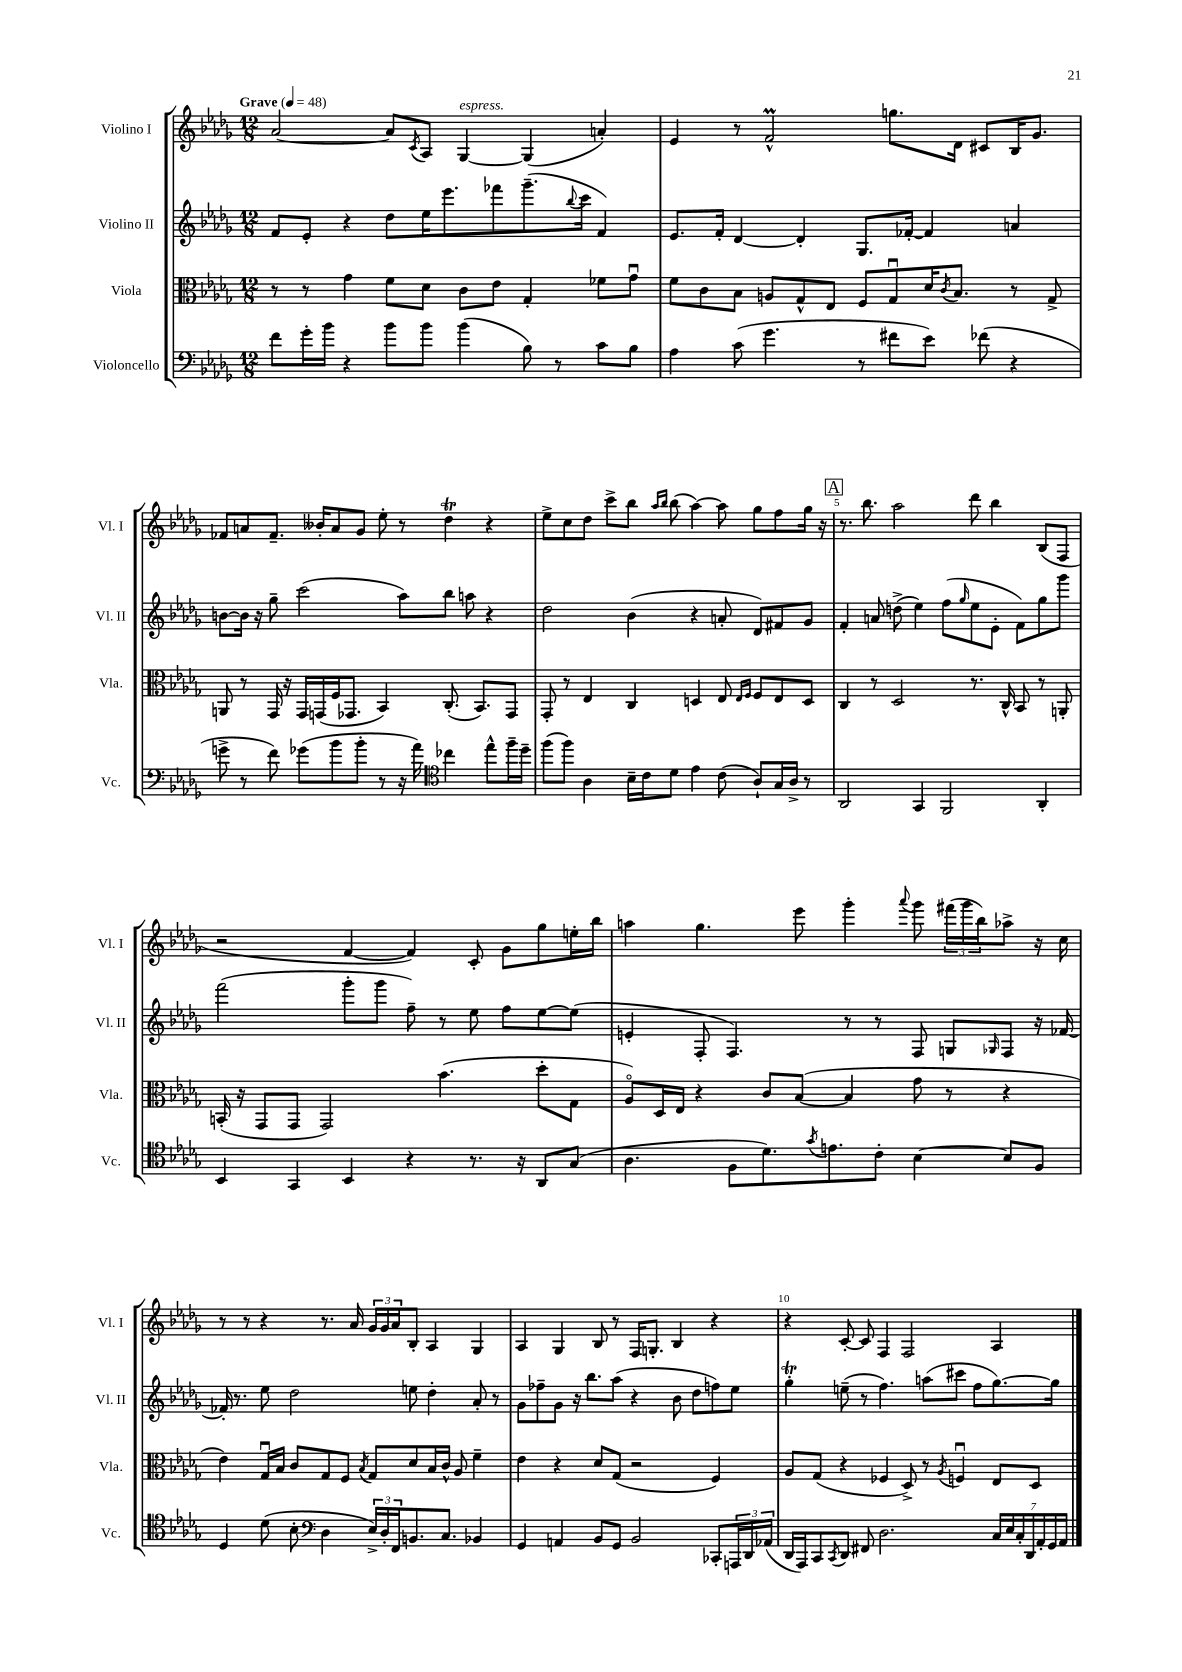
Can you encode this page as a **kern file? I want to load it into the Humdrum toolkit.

**kern	**kern	**kern	**kern
*part4	*part3	*part2	*part1
*staff4	*staff3	*staff2	*staff1
*I"Violoncello	*I"Viola	*I"Violino II	*I"Violino I
*I'Vc.	*I'Vla.	*I'Vl. II	*I'Vl. I
*clefF4	*clefC3	*clefG2	*clefG2
*k[b-e-a-d-g-]	*k[b-e-a-d-g-]	*k[b-e-a-d-g-]	*k[b-e-a-d-g-]
*M12/8	*M12/8	*M12/8	*M12/8
*MM48	*MM48	*MM48	*MM48
=1	=1	=1	=1
!	!	!	!LO:TX:a:B:t=Grave
8f\L	8r	8f/L	[2a-/
16g-'\L	8r	8e-'/J	.
16b-\JJ	.	.	.
4r	4g-\	4r	.
8b-\L	8f\L	8dd-\L	8a-/L]
.	.	.	8qc/
8b-\J	8d-\J	16ee-\K	8A-/J
.	.	8.eee-\	.
!	!	!	!LO:TX:a:i:t=espress.
(4b-\	8c\L	.	[4G-/
.	8e-\J	8fff-X\	.
8B-\)	4G-'/	(8.ggg-~\	(4G-/]
8r	.	.	.
.	.	8qqbb-/	.
.	.	16ccc\Jk	.
8c\L	8f-X\L	4f/)	4an'/)
8B-\J	8g-u\J	.	.
=2	=2	=2	=2
4A-\	8f\L	8.e-/L	4e-/
.	8c\	.	.
.	.	16f'/Jk	.
(8c\	8B-\J	[4d-/	8r
4.g-\	8An/L	.	2fm^^/
.	8G-^^/	4d-'/]	.
.	8E-/J	.	.
8r	8F/L	8.G-/L	.
8f#X\L	8G-u/	.	8.ggn\L
.	.	[16f-X'/Jk	.
8e-\J)	16d-/K	4f-/]	.
.	8qc/	.	.
.	8.B-/J	.	16d-\Jk
(8f-X\	.	.	8c#X/L
4r	8r	4an/	16B-/K
.	.	.	8.g-/J
.	8G-^/	.	.
!!LO:LB:g=z
=3	=3	=3	=3
8gn^\	8AAn/	[8bn\L	8f-X/L
8r	8r	16b\Jk]	8an/
.	.	16r	.
8f\)	16GG-/	8gg-~\	8.f-~/J
.	16r	.	.
(8g-X\L	16GG-/LL	(2ccc\	.
.	(16GGn/	.	16b--X'/KL
8b-\	16F/J	.	8a/
.	8.GG-X/J	.	.
8b-'\J	.	.	8g-/J
8r	4BB-/)	.	8ee-'\
16r	.	8aa-\L)	8r
16a-\)	.	.	.
*clefC4	*	*	*
4cc-X\	(8.C'/	8bb-\J	4dd-T\
.	.	8aan\	.
.	8.BB-/L)	.	.
8ee-^^\L	.	4r	4r
16ff~\L	8GG-/J	.	.
16dd-~\JJ	.	.	.
=4	=4	=4	=4
(8ff\L	8GG-'/	2dd-\	8ee-^\L
8ff\J)	8r	.	8cc\
4A-\	4E-/	.	8dd-\J
.	.	.	8ccc^\L
16B-~\LL	4C/	(4b-\	8bb-\J
16c\J	.	.	.
.	.	.	16qqaa-/LL
.	.	.	16qqbb-/JJ
8d-\J	.	.	(8bb-\
4e-\	4Dn/	4r	[4aa-\)
(8c\	8E-/	8an'/	8aa-\]
.	16qqE-/LL	.	.
.	16qqF/JJ	.	.
8A-`/L)	8F/L	8d-/L)	8gg-\L
16G-/L	8E-/	8f#X/	8ff\
16A-^/JJ	.	.	.
8r	8D/J	8g-/J	16gg-\Jk
.	.	.	16r
!!LO:REH:place=s1:t=A
=5	=5	=5	=5
2AA-/	4C/	4f'/	8.r
.	.	.	8.bb-\
.	8r	8an/	.
.	2D-/	(8ddn^\	2aa-\
4GG-/	.	4ee-\)	.
2FF/	.	(8ff\L	.
.	.	16qqgg-/	.
.	8.r	8ee-\	8ddd-\
.	.	8e-'\J	4bb-\
.	16C^^/	.	.
.	8BB-/	8f\L)	.
4AA-'/	8r	8gg-\	(8B-/L
.	8AAn'/	8ggg-\J	8F/J
!!LO:LB:g=z
=6	=6	=6	=6
4BB-/	(16BBn'/	(2fff\	2r
.	16r	.	.
.	8GG-/L	.	.
4GG-/	8GG-/J	.	.
.	2GG-/)	.	.
4BB-/	.	8ggg-'\L	[4f/
.	.	8ggg-\J	.
4r	.	8ff~\)	4f/])
.	(4.b-\	8r	.
8.r	.	8ee-\	8c'/
.	.	8ff\L	8g-\L
16r	.	.	.
8AA-/L	8dd-'\L	[8ee-\	8gg-\
(8G-/J	8G-\J	(8ee-\J]	16een'\L
.	.	.	16bb-\JJ
=7	=7	=7	=7
4.A-\	8A-/L)	4en'/	4aan\
.	16D-/L	.	.
.	16E-/JJ	.	.
.	4r	8F'/	4.gg-\
8F\L	.	4.F/)	.
8.d-\)	8c/L	.	.
.	([8B-/J	.	8eee-\
8qg-/	.	.	.
8.en\	.	.	.
.	4B-/]	8r	4ggg-'\
8c'\J	.	8r	.
.	.	.	8qqaaa-/
[4B-\	8g-\	8F/	8ggg-\
.	8r	8Gn/L	(24fff#X\LL
.	.	.	24ggg-\
.	.	.	24bb-\J)
.	.	16qqG-X/	.
8B-/L]	4r	8F/J	8aa-X^\J
8F/J	.	16r	16r
.	.	[16f-X/	16cc\
!!LO:LB:g=z
=8	=8	=8	=8
4D-/	4e-\)	16f-X'/]	8r
.	.	8.r	.
.	.	.	8r
(8d-\	16G-u/LL	8ee-\	4r
.	16B-/JJ	.	.
8B-'\	8c/L	2dd-\	.
*clefF4	*	*	*
4D-\	8G-/	.	8.r
.	8F/J	.	.
.	.	.	16a-/
.	8qB-/	.	.
24E-^/LL)	8G-/L	.	24g-/LL
24D-'/	.	.	24g-/
24FF/J	.	.	24a-/J
8.BBn/	8d-/	8een\	8B-'/J
.	16B-/L	4dd-'\	4A-/
8.C/J	16c^^/JJ	.	.
.	8A-/	.	.
4BB-X/	4f~\	8a-'/	4G-/
.	.	8r	.
=9	=9	=9	=9
4GG-/	4e-\	8g-\L	4A-/
.	.	8ff-X~\	.
4AAn/	4r	8g-\J	4G-/
.	.	16r	.
.	.	8.bb-\L	.
8BB-/L	8d-/L	.	8B-/
8GG-/J	(8G-/J	(8aa-\J	8r
2BB-/	2r	4r	16F/KL
.	.	.	8.Gn'/J
.	.	8b-\	4B-/
.	.	8dd-\L	.
8CC-X'/L	4F/)	8ffn\)	4r
24AAAn/L	.	8ee-\J	.
24DD-/	.	.	.
(24AA-X/JJ	.	.	.
=10	=10	=10	=10
16DD-/LL	8A-/L	4gg-T'\	4r
16AAA-/J)	.	.	.
8CC/	(8G-/J	.	.
8qCC/	.	.	.
8DD-/J	4r	(8een~\	[8c'/
8FF#X/	.	8r	8c/]
2.D-\	4F-X/	4.ff\)	4F/
.	8D-^/)	.	2F/
.	8r	(8aan\L	.
.	8qA-/	.	.
.	4Fnu/	8ccc#X\J	.
.	.	8ff\L	.
28C/LL	8E-/L	[8.gg-\)	4A-/
28E-/	.	.	.
28C'/	.	.	.
28DD-/	.	.	.
.	8D-/J	.	.
28AA-'/	.	.	.
28GG-/	.	.	.
.	.	16gg-\Jk]	.
28AA-/JJ	.	.	.
==	==	==	==
*-	*-	*-	*-
